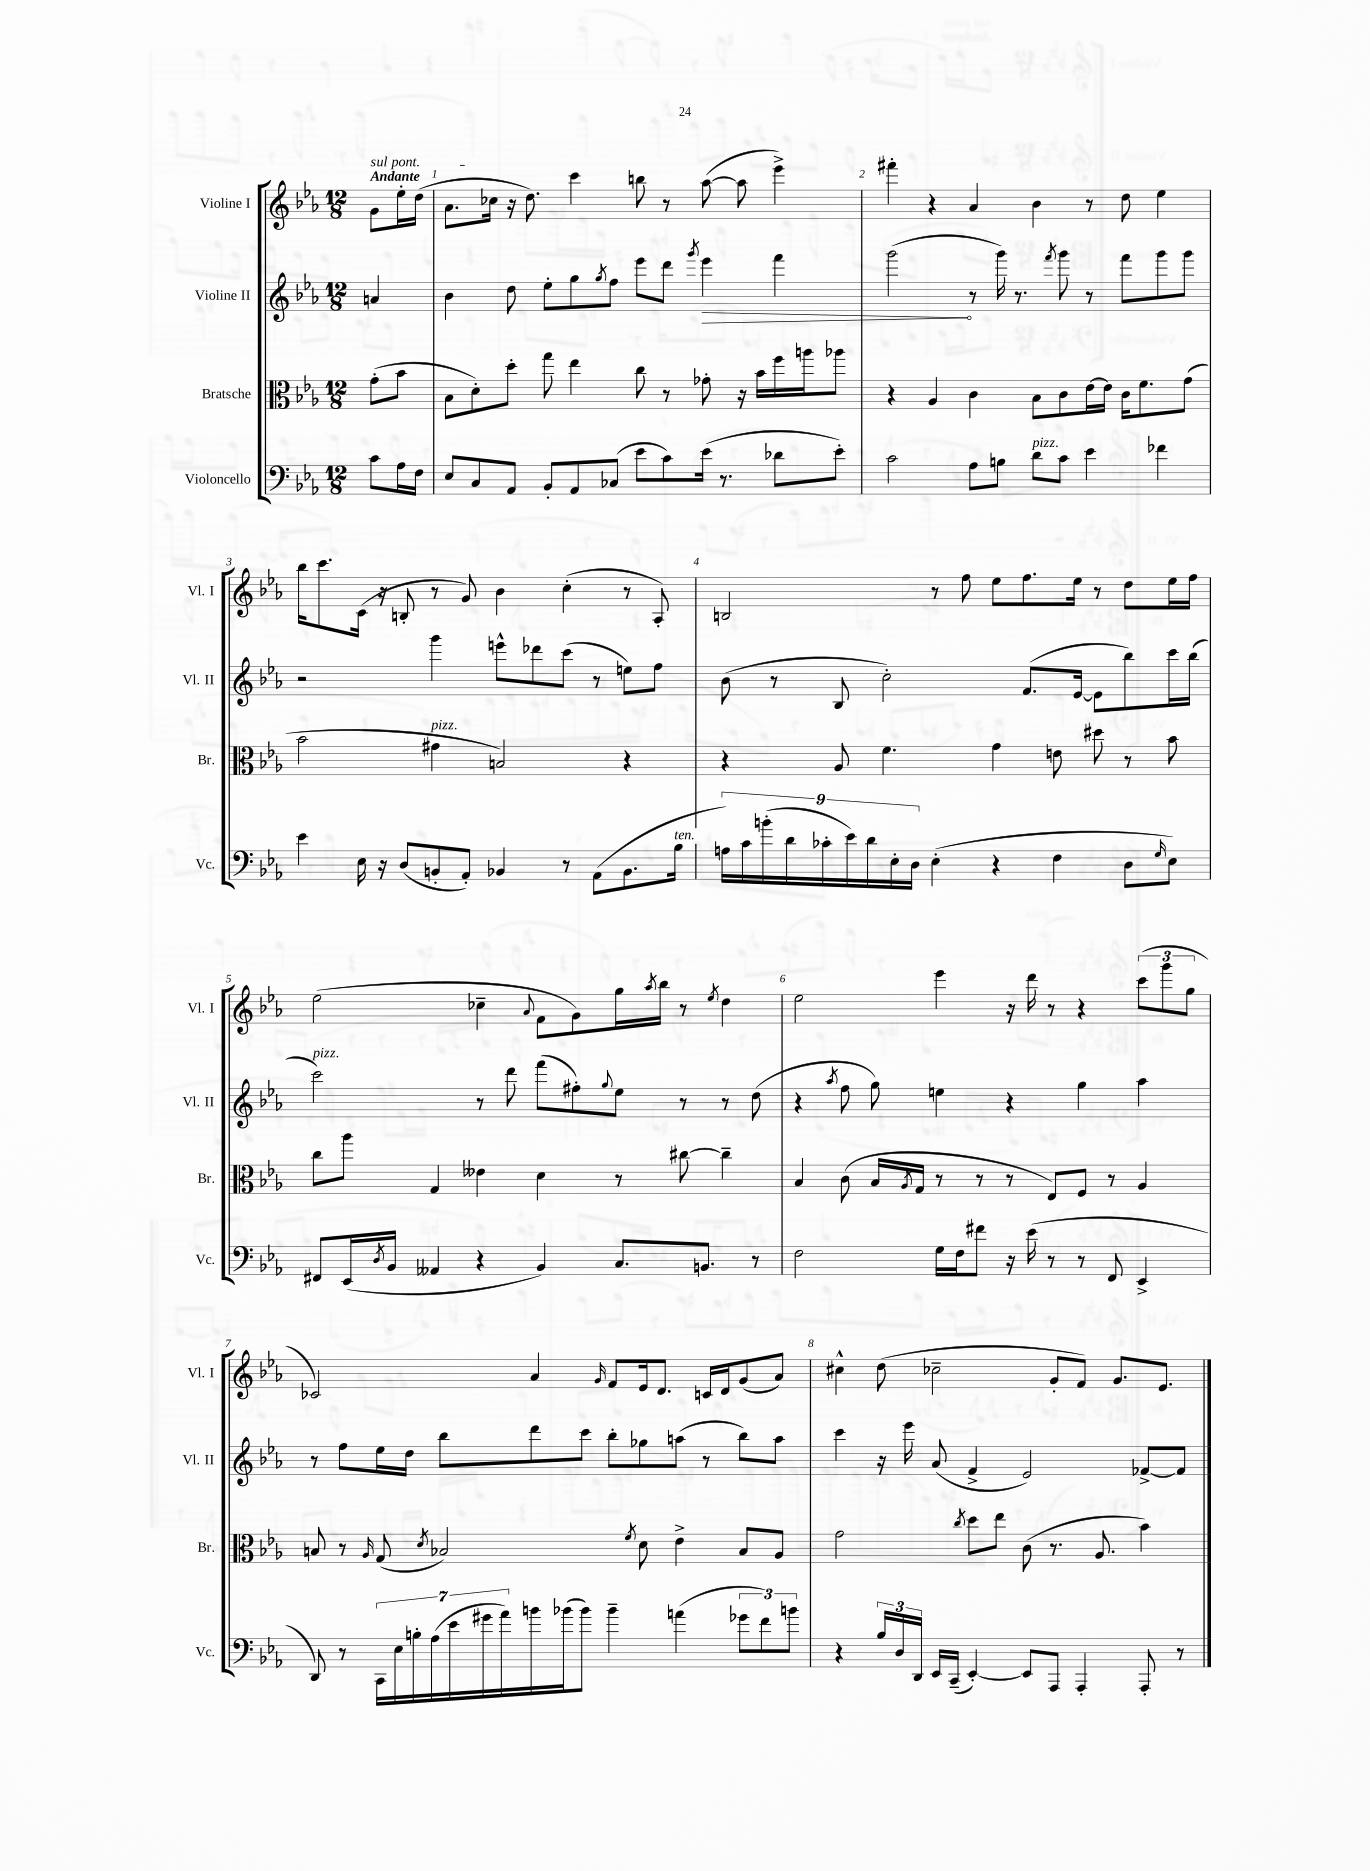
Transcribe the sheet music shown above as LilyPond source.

<<
\new StaffGroup <<
\new Staff = "s0" \with { instrumentName = "Violine I" shortInstrumentName = "Vl. I" } {
    \clef treble \key ees \major \numericTimeSignature \time 12/8 \partial 4 \tempo "Andante"
    \once \override TextSpanner.bound-details.left.text = \markup { \italic "sul pont." } g'8\startTextSpan ees''16-. d''16( |
    aes'8. ces''16\stopTextSpan r16 d''8.) c'''4 b''8 r8 aes''8~( aes''8 ees'''4->) |
    fis'''4-. r4 aes'4 bes'4 r8 d''8 ees''4 |
    bes''16 c'''8. c'16( r16 b8-. r8 g'8) bes'4 c''4-.( r8 aes8-.) |
    b2 r8 f''8 ees''8 f''8. ees''16 r8 d''8 ees''16 f''16 |
    ees''2( ces''4-- \appoggiatura { aes'8 } f'8 g'8) g''16 \acciaccatura { aes''8 } bes''16 r8 \acciaccatura { ees''8 } d''4 |
    ees''2 ees'''4 r16 d'''16 r8 r4 \tuplet 3/2 { c'''8( g'''8 g''8 } |
    ces'2) aes'4 \grace { g'16 } f'8 ees'16 d'8. c'16 d'16 g'8( aes'8) |
    cis''4-^ d''8( ces''2-- g'8-. f'8) g'8. ees'8. \bar "|." |
}
\new Staff = "s1" \with { instrumentName = "Violine II" shortInstrumentName = "Vl. II" } {
    \clef treble \key ees \major \numericTimeSignature \time 12/8 \partial 4
    a'4 |
    bes'4 d''8 ees''8-. g''8 \acciaccatura { g''8 } f''8 ees'''8 d'''8 \acciaccatura { g'''8 } \once \override Hairpin.circled-tip = ##t ees'''4\> f'''4 |
    g'''2\!( r8 g'''16) r8. \acciaccatura { f'''8 } g'''8 r8 f'''8 g'''8 g'''8 |
    r2 g'''4 e'''8-^ des'''8 c'''8( r8 e''8) f''8 |
    bes'8( r8 bes8 c''2-.) f'8.( ees'16~ ees'8 bes''8) c'''16 bes''16( |
    c'''2^\markup { \italic "pizz." }) r8 d'''8 f'''8( fis''8-.) \appoggiatura { g''8 } ees''8 r8 r8 d''8( |
    r4 \acciaccatura { aes''8 } f''8 g''8) e''4 r4 g''4 aes''4 |
    r8 f''8 ees''16 d''16 bes''8 d'''8 c'''8 bes''8-. ges''8 a''8( r8 bes''8) a''8 |
    c'''4 r16 ees'''16 aes'8( f'4-> ees'2) fes'8~-> fes'8 \bar "|." |
}
\new Staff = "s2" \with { instrumentName = "Bratsche" shortInstrumentName = "Br." } {
    \clef alto \key ees \major \numericTimeSignature \time 12/8 \partial 4
    g'8-.( bes'8 |
    bes8 d'8-.) d''8-. g''8 ees''4 c''8 r8 ges'8-. r16 bes'16 f''16 a''16 aes''8 |
    r4 aes4 c'4 bes8 c'8 ees'16~ ees'16 c'16 f'8. g'8( |
    bes'2 gis'4^\markup { \italic "pizz." } b2) r4 |
    r4 aes8 f'4. g'4 e'8 dis''8 r8 bes'8 |
    c''8 aes''8 g4 eeses'4 d'4 r8 cis''8~ cis''4-- |
    bes4 c'8( bes16 \acciaccatura { aes8 } g16 r8 r8 r8 ees8) f8 r8 aes4 |
    b8 r8 \grace { aes16 } g8( \acciaccatura { d'8 } bes2) \acciaccatura { f'8 } d'8 ees'4-> bes8 aes8 |
    g'2 \acciaccatura { c''8 } d''8 ees''8 c'8( r8. aes8. bes'4) \bar "|." |
}
\new Staff = "s3" \with { instrumentName = "Violoncello" shortInstrumentName = "Vc." } {
    \clef bass \key ees \major \numericTimeSignature \time 12/8 \partial 4
    c'8 aes16 f16 |
    ees8 c8 aes,8 bes,8-. aes,8 ces8( ees'8 c'8) ees'16( r8. des'8 ees'8-.) |
    c'2 aes8 b8 d'8^\markup { \italic "pizz." } c'8 ees'4 fes'4 |
    ees'4 ees16 r16 d8( b,8-. aes,8-.) bes,4 r8 aes,8( bes,8. bes16^\markup { \italic "ten." } |
    \tuplet 9/8 { a16) c'16 b'16-.( d'16 ces'16-. ees'16) d'16 ees16-. d16 } ees4-.( r4 f4 d8 \grace { g16 } ees8) |
    fis,8 ees,16( \acciaccatura { d8 } bes,16 aeses,4 r4 bes,4) c8. b,8. r8 |
    f2 g16 f16 fis'8 r16 ees'16( r8 r8 f,8 ees,4-> |
    d,8) r8 \tuplet 7/4 { c,16 ees16 b16-. aes16( ees'16 gis'16 aes'16) } b'16 bes'16( bes'8) bes'4-- a'4( \tuplet 3/2 { ges'8 f'8) b'8 } |
    r4 \tuplet 3/2 { bes16 d16 d,16 } ees,16 c,16--( ees,4~-.) ees,8 aes,,8 aes,,4-. aes,,8-. r8 \bar "|." |
}
>>
>>
\layout { \context { \Score \override BarNumber.break-visibility = ##(#f #t #t) barNumberVisibility = #all-bar-numbers-visible } }
